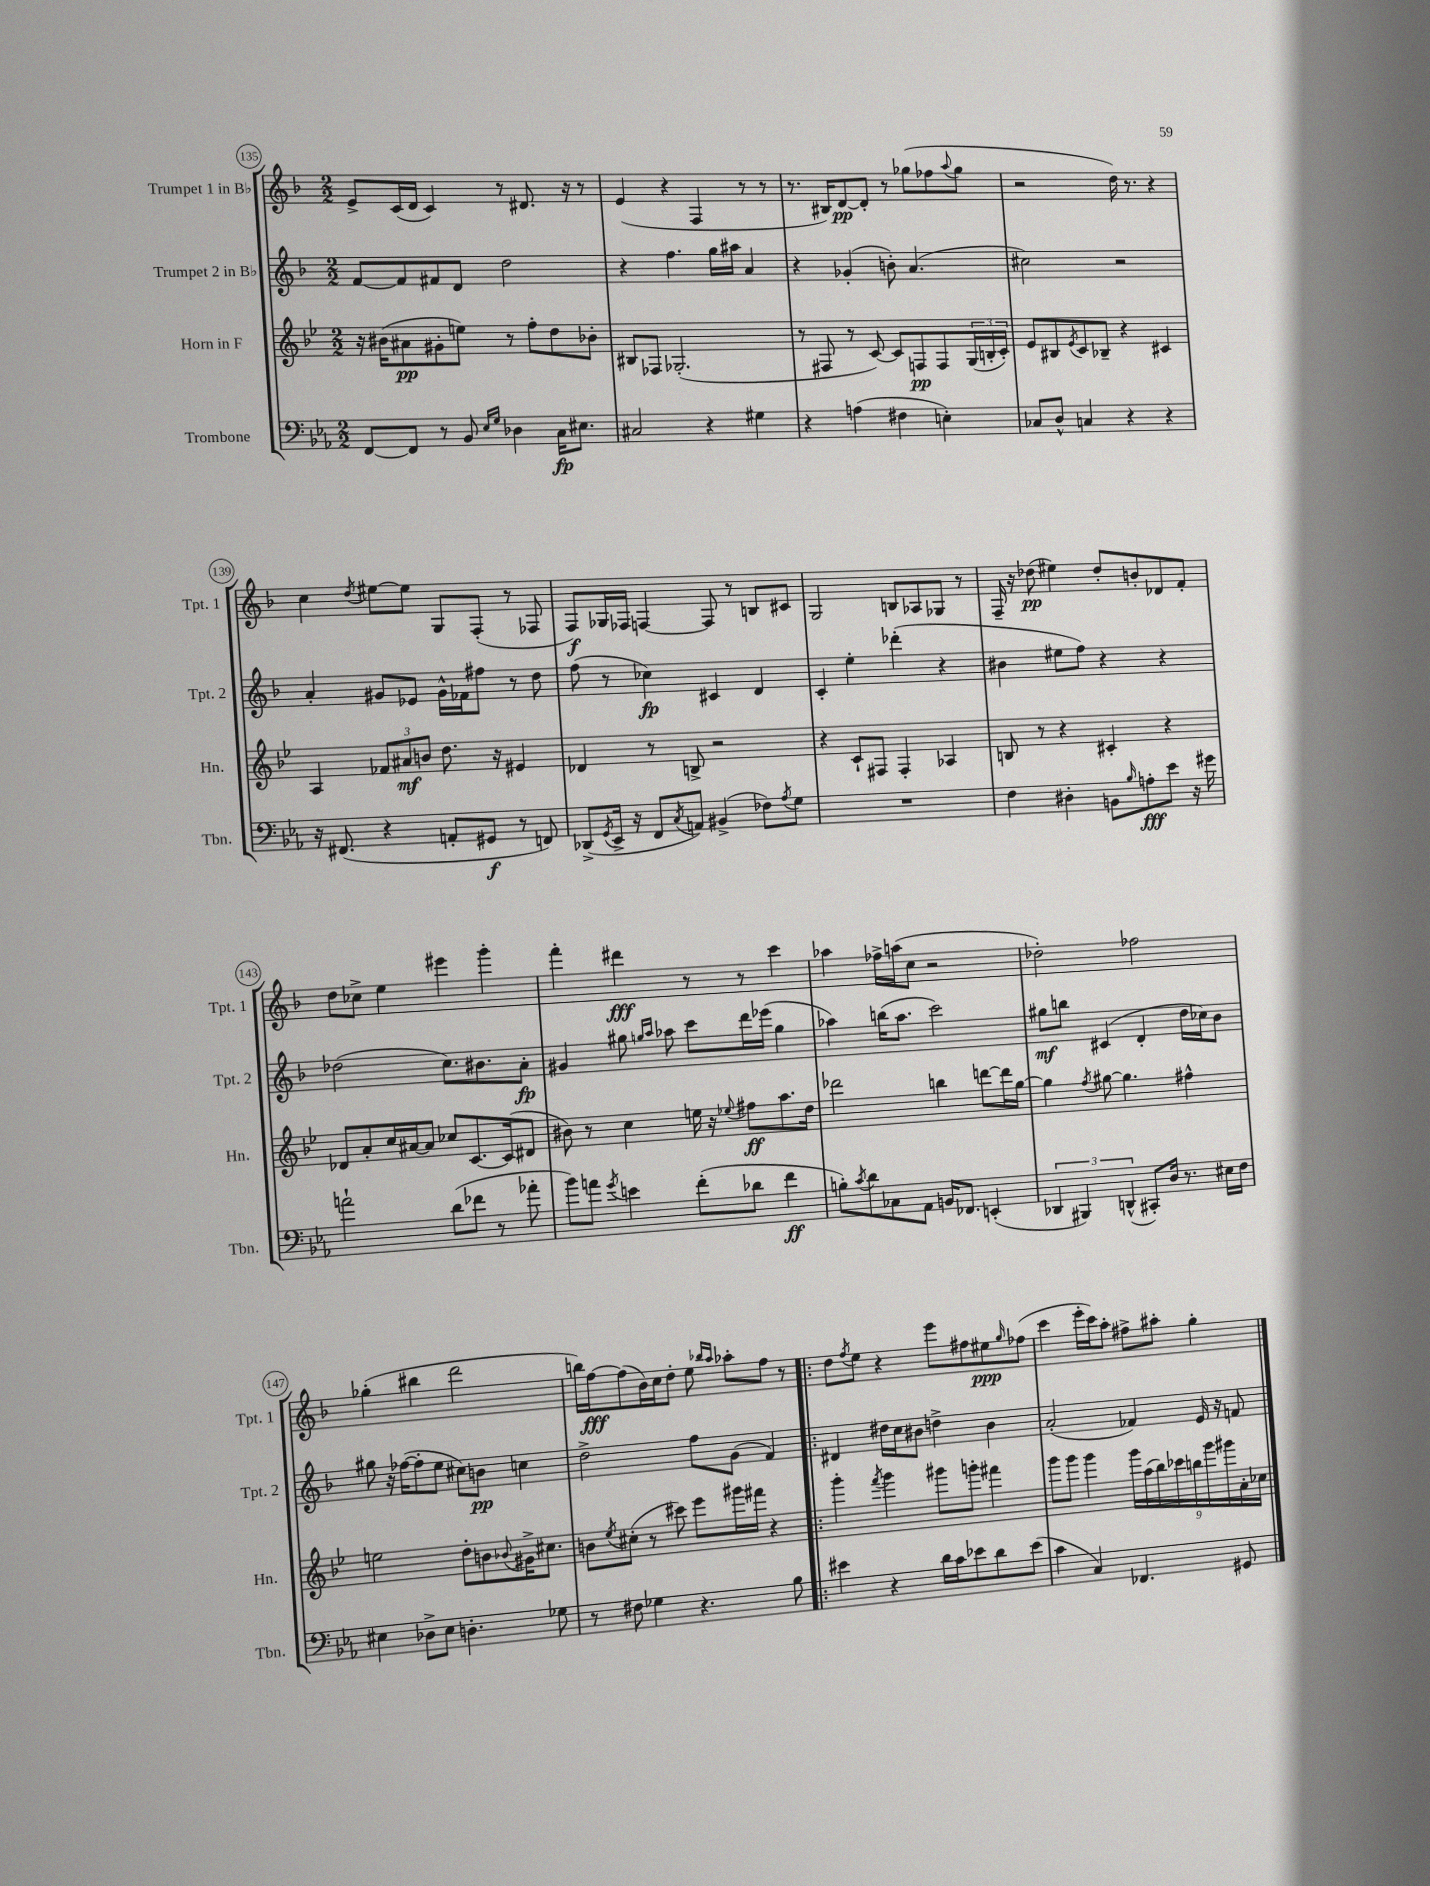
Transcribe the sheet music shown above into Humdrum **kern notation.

**kern	**kern	**kern	**kern
*staff4	*staff3	*staff2	*staff1
*clefF4	*clefG2	*clefG2	*clefG2
*k[b-e-a-]	*k[b-e-]	*k[b-]	*k[b-]
*M2/2	*M2/2	*M2/2	*M2/2
[8FF	16r	[8f	8e^
.	(16b#	.	.
8FF]	8a#	8f]	(16c
.	.	.	16d
8r	8g#'	8f#	4c)
8BB-	8ee)	8d	.
16qqE-	.	.	.
16qqG	.	.	.
4D-	8r	2dd	8r
.	8ff'	.	8.d#
16C	8dd	.	.
8.E#	.	.	16r
.	8b-'	.	8r
=	=	=	=
2C#	8B#	4r	(4e
.	8F-	.	.
.	(2.G-'	4.ff	4r
4r	.	.	4F
.	.	16gg	.
.	.	16aa#	.
4G#	.	4a	8r
.	.	.	8r
=	=	=	=
4r	8r	4r	8.r
.	8F#	.	.
.	.	.	16B#)
(4A	8r	(4g-'	[8d
.	[8c)	.	8d']
4F#	8c]	8b')	8r
.	8F	(4.a	(8gg-
4E')	8F	.	8ff-
.	.	.	8qqaa
.	(24G	.	8gg-
.	24B'	.	.
.	24c')	.	.
=	=	=	=
8C-	8e-	2cc#)	2r
8D^^	8B#	.	.
.	8qe-	.	.
4C	8c	.	.
.	8B-~	.	.
4r	4r	2r	16dd)
.	.	.	8.r
4r	4c#	.	4r
=	=	=	=
16r	4A	4a'	4cc
(8.FF#	.	.	.
.	.	.	8qdd
4r	12f-	8g#	[8ee#
.	12a#	.	.
.	.	8e-	8ee#]
.	12b	.	.
8AA'	8.dd	16g#^^	8G
.	.	16f-	.
8GG#	.	8ff#	(8F'
.	16r	.	.
8r	4e#	8r	8r
8FF)	.	8dd	8F-
=	=	=	=
(8DD-^	4d-	(8ff	8F)
8qGG	.	.	.
16EE-^	.	8r	16G-
16r	.	.	16F-
8FF	8r	4cc-)	[4F
8qC	.	.	.
8AA)	8B^	.	.
(4BB#^	2r	4c#	8F]
.	.	.	8r
8F-)	.	4d	8B
8qA-	.	.	.
8G	.	.	8c#
=	=	=	=
1r	4r	4c'	2G
.	8c`	4ee'	.
.	8F#	.	.
.	4F#'	(4ddd-'	8B
.	.	.	8A-
.	4A-	4r	8G-
.	.	.	8r
=	=	=	=
4F	8B	4b#	16F~
.	.	.	16r
.	8r	.	(8dd-
4D#'	4r	8ee#	4ee#)
.	.	8ff)	.
8BB	4c#'	4r	8dd-'
16qqB-	.	.	.
8A'	.	.	8b'
8e-	4r	4r	8d-
16r	.	.	8f'
16g#	.	.	.
=	=	=	=
2a`	8d-	(2dd-	8dd
.	8a'	.	8cc-^
.	16cc	.	4ee
.	[16a#	.	.
.	8a#]	.	.
(8d	8cc-	8.cc)	4eee#
8f-	[8.c	.	.
.	.	8.b#	.
8r	.	.	4ggg'
.	(16c]	.	.
8a-'	8d#	8a'	.
=	=	=	=
8b-)	8b#)	4g#	4fff'
8a	8r	.	.
8qg	.	.	.
4e	4cc	8gg#	4ddd#
.	.	16qqgg	.
.	.	16qqaa	.
.	.	8aa-	.
(8f'	16ee	8ccc	8r
.	16r	.	.
.	8qqee-	.	.
8d-	8ff#	16ddd	8r
.	.	(16eee-	.
4f	8.aa	4gg	4ccc
.	16dd	.	.
=	=	=	=
8B')	2ddd-	4aa-)	4aa-
8qc	.	.	.
8d	.	.	.
8C-	.	(16bb	16ff-^
.	.	8.aa-	(16aa
8AA-	.	.	8cc
16BB	4bb	2ccc)	2r
8.FF-	.	.	.
(4EE'	[8ddd	.	.
.	16ddd]	.	.
.	[16gg	.	.
=	=	=	=
6DD-	4gg]	8gg#	2dd-')
.	.	8bb	.
6BBB#)	.	.	.
.	8qff	.	.
.	[8gg#	(4c#	.
(6DD^^	.	.	.
.	4.gg#]	.	.
8CC#')	.	4d'	2ff-
16D	.	.	.
8.r	.	.	.
.	4ff#^^	16dd	.
.	.	16cc-)	.
16E#	.	8b-	.
16F	.	.	.
=	=	=	=
4E#	2ee	8gg#	(4gg-'
.	.	16r	.
.	.	([16ff-	.
8D-^	.	8ff-']	4bb#
8E#	.	8ee	.
4.D'	8dd'	8cc#)	2ddd
.	8b	8b	.
.	8qqb-	.	.
.	16g#^	4cc	.
.	8.cc#	.	.
8G-	.	.	.
=	=	=	=
8r	8b	2dd^	16bb)
.	.	.	[16ff
.	8qee-	.	.
8F#	(8cc#'	.	(8ff]
4G-	8r	.	16b-)
.	.	.	16cc
.	8ccc#)	.	8dd'
4.r	8eee-	8ff	8ee
.	.	.	16qqbb-
.	.	.	16qqaa
.	16ggg#	(8g	8aa-'
.	16fff#	.	.
.	4r	4f)	8ff
8B-	.	.	8r
=!|:	=!|:	=!|:	=!|:
4e#	4ggg'	4d#	8dd
.	.	.	8qff
.	.	.	8ee
.	8qfff	.	.
4r	4ggg	16dd#	4r
.	.	16cc	.
.	.	8b#	.
16d	8ggg#	4dd^	8eee
16c	.	.	.
8e-	8ggg'	.	8ff#
8d	4fff#	4b#	8ee#
.	.	.	16qqgg
(8e-	.	.	(8ff-
=	=	=	=
4c	8ggg	(2a'	4ccc
.	8ggg	.	.
4C)	4ggg	.	16eee'
.	.	.	16ccc)
.	.	.	8aa'
4.FF-	18ggg	4f-)	8ff#^
.	(18aa	.	.
.	18bb-)	.	.
.	.	.	8aa#'
.	18ccc-	.	.
.	18bb	.	.
.	.	16e	4gg'
.	18ggg	.	.
.	.	16r	.
.	18ggg#	.	.
8GG#	.	8f	.
.	18a'	.	.
.	18cc-	.	.
==	==	==	==
*-	*-	*-	*-
